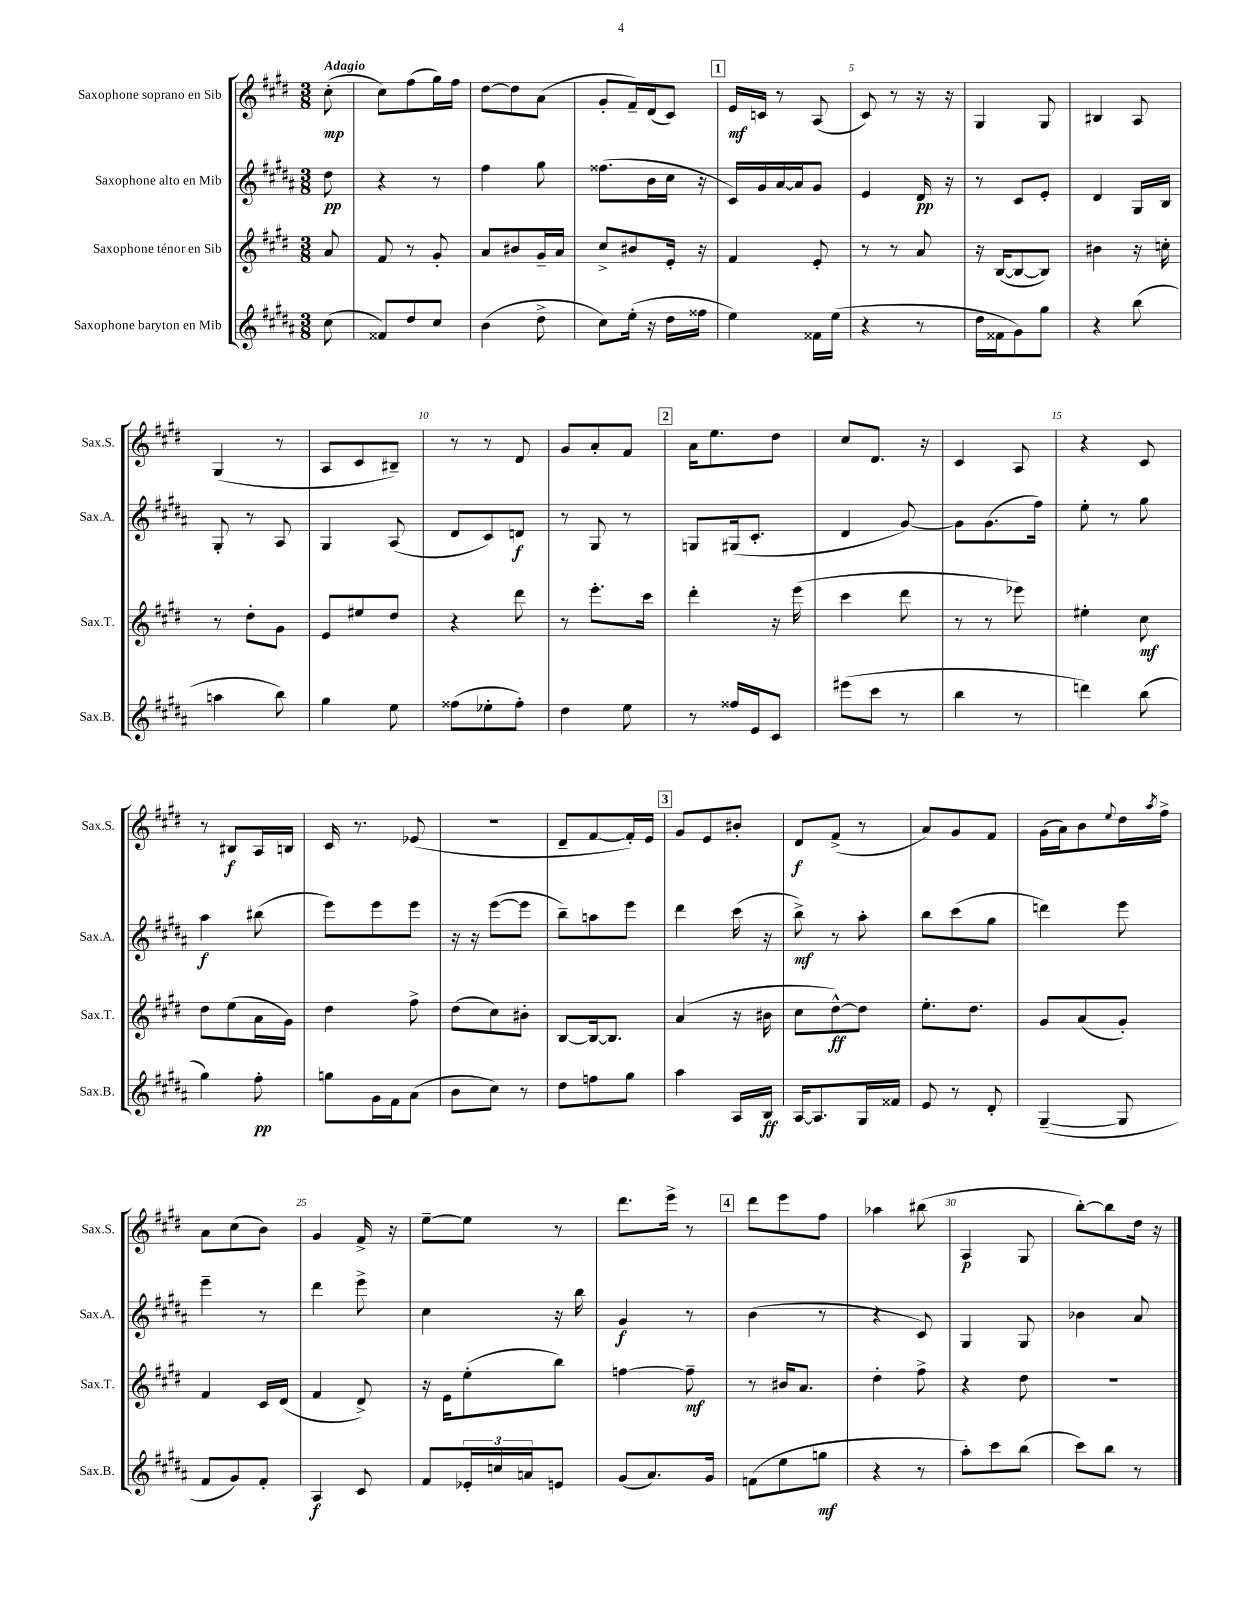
<<
\new StaffGroup <<
\new Staff = "s0" \with { instrumentName = "Saxophone soprano en Sib" shortInstrumentName = "Sax.S." } {
    \clef treble \key e \major \numericTimeSignature \time 3/8 \partial 8 \tempo "Adagio"
    cis''8-.\mp( |
    cis''8) fis''8( gis''16) fis''16 |
    dis''8~ dis''8 a'8( |
    gis'8-. fis'16--) dis'16( cis'8) |
    \mark \markup { \box "1" } e'16\mf c'16 r8 a8( |
    cis'8) r8 r16 r16 |
    gis4 gis8 |
    bis4 a8 |
    gis4( r8 |
    a8 cis'8 bis8--) |
    r8 r8 dis'8 |
    gis'8 a'8-. fis'8 |
    \mark \markup { \box "2" } a'16 e''8. dis''8 |
    cis''8 dis'8. r16 |
    cis'4 a8 |
    r4 cis'8 |
    r8 bis8\f a16 b16 |
    cis'16 r8. ees'8( |
    R4. |
    dis'8-- fis'8~ fis'16-.) e'16 |
    \mark \markup { \box "3" } gis'8 e'8 bis'8-. |
    dis'8\f fis'8->( r8 |
    a'8) gis'8 fis'8 |
    gis'16( a'16) b'8 \appoggiatura { e''8 } dis''16 \acciaccatura { a''8 } fis''16-> |
    a'8 cis''8( b'8) |
    gis'4 fis'16-> r16 |
    e''8~-- e''8 r8 |
    dis'''8. e'''16-> r8 |
    \mark \markup { \box "4" } dis'''8 e'''8 fis''8 |
    aes''4 bis''8( |
    a4\p gis8 |
    b''8~-.) b''8 dis''16 r16 \bar "|." |
}
\new Staff = "s1" \with { instrumentName = "Saxophone alto en Mib" shortInstrumentName = "Sax.A." } {
    \clef treble \key b \major \numericTimeSignature \time 3/8 \partial 8
    dis''8\pp |
    r4 r8 |
    fis''4 gis''8 |
    fisis''8.( b'16 cis''16 r16 |
    \mark \markup { \box "1" } cis'16) gis'16 ais'16~ ais'16 gis'8 |
    e'4 dis'16\pp r16 |
    r8 cis'8 e'8-. |
    dis'4 gis16 b16 |
    gis8-. r8 ais8 |
    gis4 ais8( |
    dis'8 cis'8) d'8\f |
    r8 gis8 r8 |
    \mark \markup { \box "2" } g8 gis16( cis'8.-. |
    dis'4 gis'8~) |
    gis'8 gis'8.( fis''16) |
    e''8-. r8 gis''8 |
    ais''4\f bis''8( |
    e'''8) e'''8 e'''8 |
    r16 r16 e'''8~( e'''8 |
    b''8--) a''8 e'''8 |
    \mark \markup { \box "3" } dis'''4 cis'''16( r16 |
    b''8->\mf) r8 ais''8-. |
    b''8 cis'''8( gis''8 |
    d'''4) e'''8 |
    e'''4-- r8 |
    dis'''4 e'''8-> |
    cis''4 r16 b''16 |
    gis'4\f r8 |
    \mark \markup { \box "4" } b'4( r8 |
    r4 cis'8) |
    gis4 gis8 |
    bes'4 ais'8 \bar "|." |
}
\new Staff = "s2" \with { instrumentName = "Saxophone ténor en Sib" shortInstrumentName = "Sax.T." } {
    \clef treble \key e \major \numericTimeSignature \time 3/8 \partial 8
    a'8 |
    fis'8 r8 gis'8-. |
    a'8 bis'8 gis'16-- a'16 |
    cis''8-> bis'8 e'16-. r16 |
    \mark \markup { \box "1" } fis'4 e'8-. |
    r8 r8 a'8 |
    r16 b16~( b8~ b8) |
    bis'4 r16 c''16-. |
    r8 dis''8-. gis'8 |
    e'8 eis''8 dis''8 |
    r4 dis'''8 |
    r8 e'''8.-. cis'''16 |
    \mark \markup { \box "2" } dis'''4-. r16 e'''16( |
    cis'''4 dis'''8 |
    r8 r8 ees'''8) |
    eis''4-. cis''8\mf |
    dis''8 e''8( a'16 gis'16) |
    dis''4 fis''8-> |
    dis''8( cis''8) bis'8-. |
    b8~ b16~ b8. |
    \mark \markup { \box "3" } a'4( r16 bis'16 |
    cis''8 dis''8~-^\ff) dis''8 |
    e''8.-. dis''8. |
    gis'8 a'8( gis'8-.) |
    fis'4 cis'16 dis'16( |
    fis'4 dis'8->) |
    r16 e'16 e''8-.( b''8) |
    f''4~ f''8--\mf |
    \mark \markup { \box "4" } r8 bis'16 a'8. |
    dis''4-. fis''8-> |
    r4 dis''8 |
    R4. \bar "|." |
}
\new Staff = "s3" \with { instrumentName = "Saxophone baryton en Mib" shortInstrumentName = "Sax.B." } {
    \clef treble \key b \major \numericTimeSignature \time 3/8 \partial 8
    cis''8( |
    fisis'8) dis''8 cis''8 |
    b'4( dis''8-> |
    cis''8) e''16-.( r16 dis''16 fisis''16 |
    \mark \markup { \box "1" } e''4) fisis'16 e''16( |
    r4 r8 |
    dis''16 fisis'16 gis'8) gis''8 |
    r4 b''8( |
    a''4 b''8) |
    gis''4 e''8 |
    fisis''8( ees''8-. fisis''8-.) |
    dis''4 e''8 |
    \mark \markup { \box "2" } r8 fisis''16 e'16 cis'8 |
    eis'''8( cis'''8 r8 |
    b''4 r8 |
    d'''4) b''8( |
    gis''4) fis''8-.\pp |
    g''8 gis'16 fis'16 ais'8( |
    b'8 cis''8) r8 |
    dis''8 f''8 gis''8 |
    \mark \markup { \box "3" } ais''4 ais16 b16\ff |
    ais16~ ais8. gis16 fisis'16 |
    e'8 r8 dis'8-. |
    gis4~--( gis8 |
    fis'8 gis'8) fis'8-. |
    ais4\f cis'8 |
    fis'8 \tuplet 3/2 { ees'16-. c''16 a'16 } e'8 |
    gis'8( ais'8.) gis'16 |
    \mark \markup { \box "4" } f'8( e''8 g''8\mf |
    r4 r8 |
    ais''8-.) cis'''8 b''8( |
    cis'''8) b''8 r8 \bar "|." |
}
>>
>>
\layout { \context { \Score \override BarNumber.break-visibility = ##(#f #t #t) barNumberVisibility = #(every-nth-bar-number-visible 5) } }
